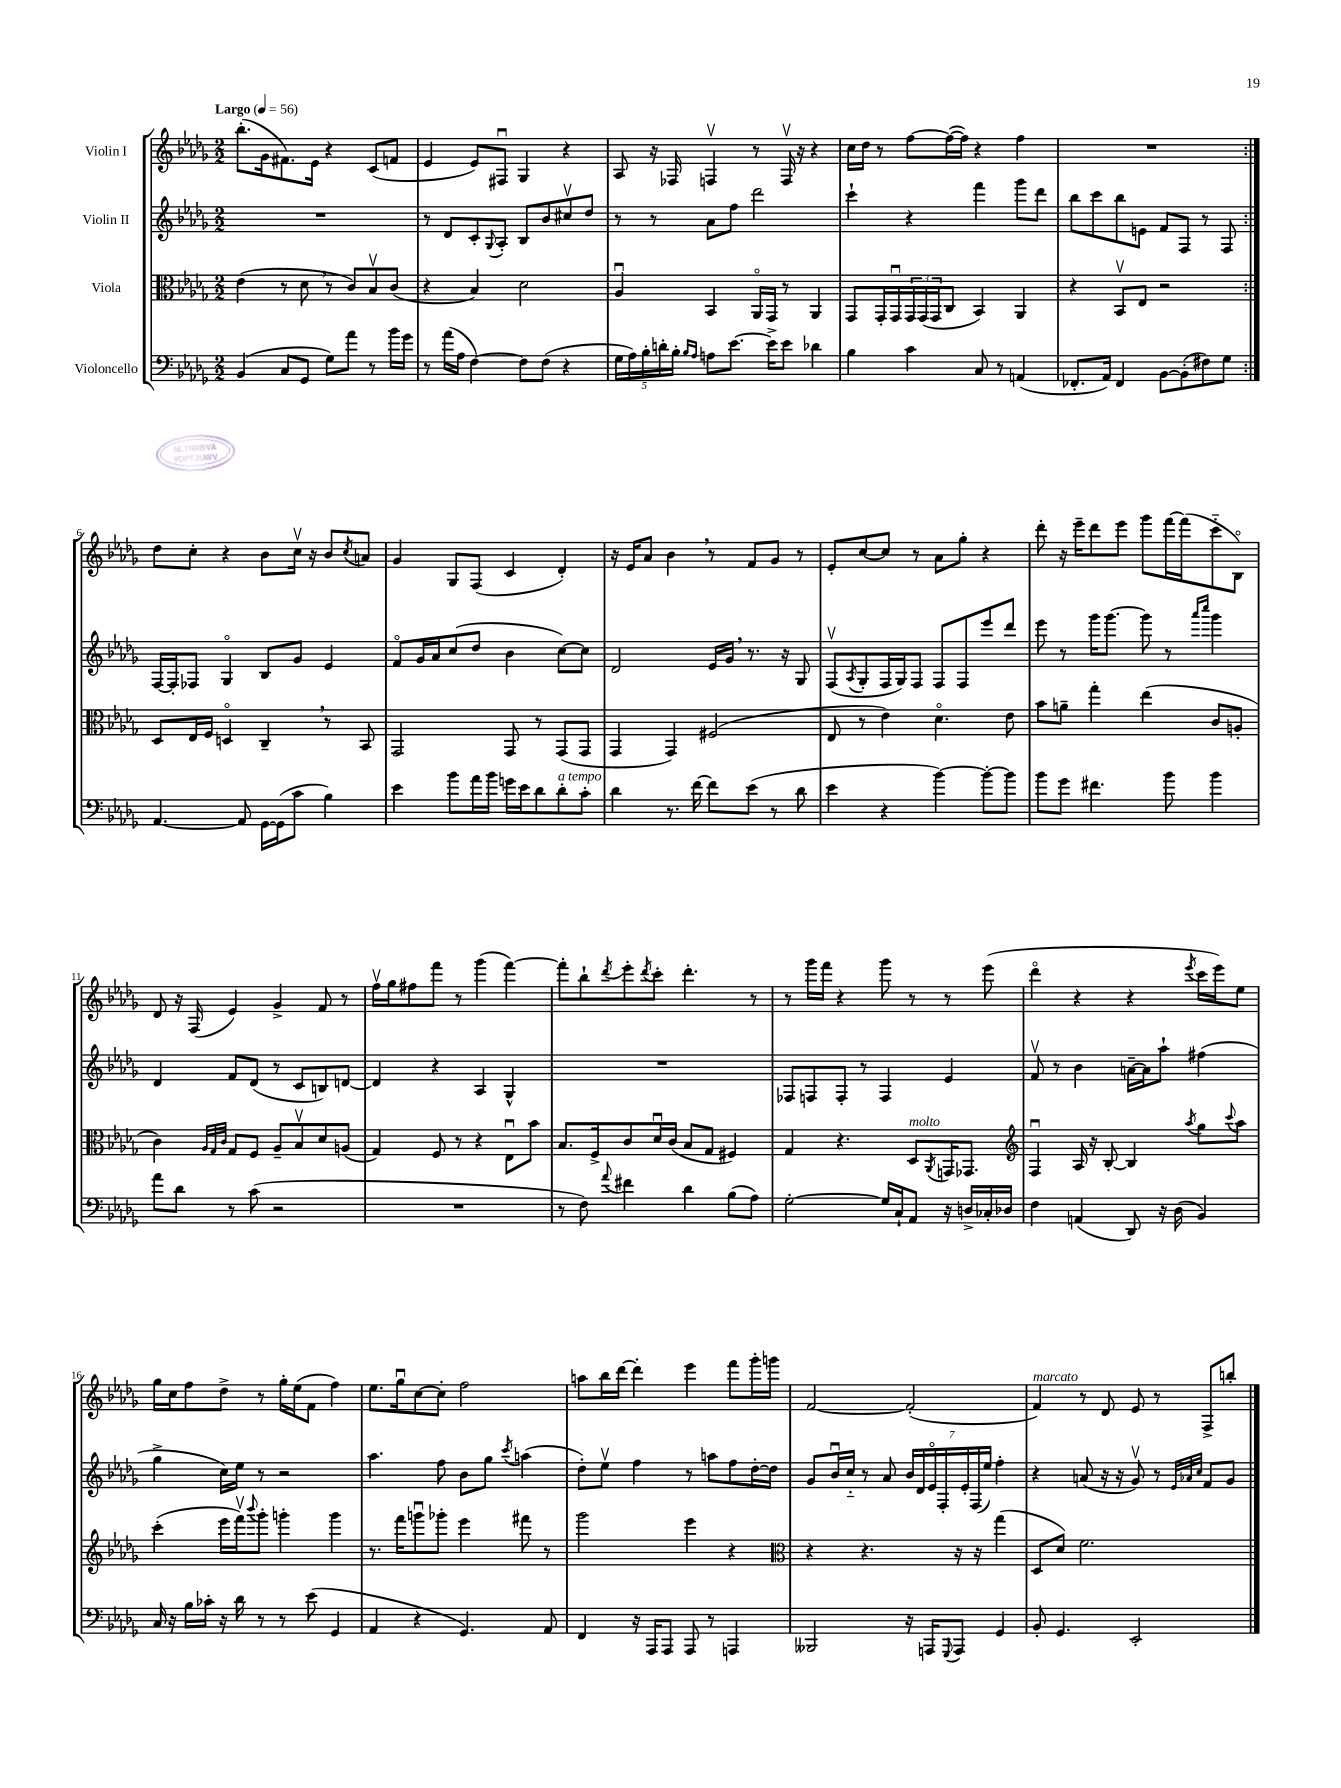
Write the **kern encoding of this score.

**kern	**kern	**kern	**kern
*staff4	*staff3	*staff2	*staff1
*clefF4	*clefC3	*clefG2	*clefG2
*k[b-e-a-d-g-]	*k[b-e-a-d-g-]	*k[b-e-a-d-g-]	*k[b-e-a-d-g-]
*M2/2	*M2/2	*M2/2	*M2/2
*MM56	*MM56	*MM56	*MM56
(4BB-/	(4e-\	1r	(8.bb-'\L
.	.	.	16g-\k
8C/L	8r	.	8.f#\)
8GG-/J	8d-\	.	.
.	.	.	16e-\Jk
8G-\L)	8r	.	4r
8a-\J	8c/L)	.	.
8r	8B-v/	.	(8c/L
16b-\LL	(8c/J	.	8f/J
16g-\JJ	.	.	.
=	=	=	=
8r	4r	8r	4e-/
(16a-\LL	.	8d-/L	.
16A-\JJ	.	.	.
[4F\)	4B-/)	8c'/	8e-/L)
.	.	8qqG-/	.
.	.	8A-'/J	8F#u/J
8F\]L	2d-\	8B-/L	4G-/
(8F\J	.	8b-/	.
4r	.	8cc#v/	4r
.	.	8dd-/J	.
=	=	=	=
20G-\LL	4A-u/	8r	8A-/
20A-\)	.	.	.
20B-'\	.	.	.
.	.	8r	16r
20d'\	.	.	.
.	.	.	16F-/
20B-'\JJ	.	.	.
16qqB-/LL	.	.	.
16qqA-/JJ	.	.	.
8A\L	4BB-/	8a-\L	4Fv/
[8.e-\J	.	8ff\J	.
.	16AA-o/LL	2ddd-\	8r
16e-^\]LK	16GG-/JJ	.	.
8e-\J	8r	.	16Fv/
.	.	.	16r
4d-\	4AA-/	.	4r
=	=	=	=
4B-\	8GG-/L	4ccc`\	16cc\LL
.	.	.	16dd-\JJ
.	16GG-'/L	.	8r
.	16GG-u/	.	.
4c\	24GG-/	4r	[8ff\L
.	(24GG-/	.	.
.	24GG-/J	.	.
.	8C/J	.	(16ff\_L
.	.	.	16ff\]JJ)
8C/	4BB-/)	4fff\	4r
8r	.	.	.
(4AA/	4AA-/	8ggg-\L	4ff\
.	.	8ddd-\J	.
=	=	=	=
8.FF-'/L	4r	8bb-\L	1r
.	.	8ccc\	.
16AA-/Jk)	.	.	.
4FF-/	8BB-v/L	8bb-\	.
.	8E-/J	8e\J	.
[8BB-\L	2r	8f/L	.
(8BB-'\]	.	8F/J	.
8F#\)	.	8r	.
8G-\J	.	8F/	.
=:|!	=:|!	=:|!	=:|!
[4.AA-/	8D-/L	[16F/LL	8dd-\L
.	.	16F'/]J	.
.	16E-/L	8F-/J	8cc'\J
.	16F/JJ	.	.
.	4Do/	4G-o/	4r
8AA-/]	.	.	.
[16GG-\LL	4C~/	8B-/L	8b-\L
(16GG-\]J	.	.	.
8c\J	.	8g-/J	16ccv\Jk
.	.	.	16r
4B-\)	8r	4e-/	8b-/L
.	.	.	8qcc/
.	8BB-/	.	8a/J
=	=	=	=
4e-\	2GG-/	8fo/L	4g-/
.	.	16g-/L	.
.	.	16a-/J	.
8b-\L	.	(8cc/	8G-/L
16a-\L	.	8dd-/J	(8F/J
16b-\JJ	.	.	.
16g\LL	8GG-/	4b-\	4c/
16e-\J	.	.	.
8d-\	8r	.	.
8d-'\	(8GG-/L	[8cc\L)	4d-'/)
8c'\J	8GG-/J	8cc\]J	.
=	=	=	=
4d-\	4GG-/	2d-/	16r
.	.	.	16e-/LK
.	.	.	8a-/J
8.r	4GG-/)	.	4b-\
[16f\	.	.	.
8f\]L	(2F#/	16e-/LL	8r
.	.	16g-/JJ	.
(8e-\J	.	8.r	8f/L
8r	.	.	8g-/J
.	.	16r	.
8d-\	.	8G-/	8r
=	=	=	=
4e-\	8E-/	(8Fv/L	8e-'/L
.	.	8qA-/	.
.	8r	8G-'/	[8cc/
4r	4e-\)	16F/L	8cc/]J
.	.	16G-/J)	.
.	.	8F/J	8r
[4b-\)	4.d-o\	8F/L	8a-\L
.	.	8F/	8gg-'\J
8b-'\_L	.	8eee-/	4r
8b-\]J	8e-\	8ddd-/J	.
=	=	=	=
8b-\L	8b-\L	8eee-\	8ddd-'\
8g-\J	8a~\J	8r	16r
.	.	.	16eee-~\LK
4.f#\	4gg-'\	16ggg-\LK	8ddd-\
.	.	[8.ggg-\J	.
.	.	.	8eee-\J
.	(4ee-\	8ggg-\]	8ggg-\L
8b-\	.	8r	[16fff\L
.	.	.	(16fff\]J
.	.	16qqaaa-/LL	.
.	.	16qqcccc/JJ	.
4b-\	8c/L	4ggg-\	8ccc'~\
.	8A'/J	.	8B-o\J)
=	=	=	=
8a-\L	4c\)	4d-/	8d-/
8d-\J	.	.	16r
.	.	.	(16F/
.	32qqA-/LLL	.	.
.	32qqG-/	.	.
.	32qqc/JJJ	.	.
8r	8G-/L	8f/L	4e-/)
(8c\	8F/J	(8d-/J	.
2r	8A-~/L	8r	4g-^/
.	8B-v/	8c/L	.
.	8d-/	8B/)	8f/
.	(8A/J	[8d/J	8r
=	=	=	=
1r	4G-/)	4d/]	16ffv\LL
.	.	.	16gg-\J
.	.	.	8ff#\
.	8F/	4r	8fff\J
.	8r	.	8r
.	4r	4A-/	(4ggg-\
.	8E-u\L	4G-^^/	[4fff\)
.	8b-\J	.	.
=	=	=	=
8r	8.B-/L	1r	8fff'\]L
8F\)	.	.	8bb-`\
.	16F^/k	.	.
8qqa-/	.	.	8qddd-/
4f#\	8c/	.	8eee-'\
.	.	.	8qddd-/
.	16d-u/L	.	8ccc'\J
.	(16c/JJ	.	.
4d-\	8B-/L	.	4.ddd-'\
.	8G-/J	.	.
(8B-\L	4F#/)	.	.
8A-\J)	.	.	8r
=	=	=	=
[2G-'\	4G-/	8F-/L	8r
.	.	8F/	16ggg-\LL
.	.	.	16fff\JJ
.	4.r	8F'/J	4r
.	.	8r	.
16G-/]LL	.	4F/	8ggg-\
16C`/J	.	.	.
8AA-/J	8D-/L	.	8r
.	8qAA-/	.	.
16r	16GG/K	4e-/	8r
16D^/LL	8.GG-/J	.	.
16C-'/	.	.	(8eee-\
16D-/JJ	.	.	.
=	=	=	=
*	*clefG2	*	*
4F\	4Fu/	8fv/	4ddd-o\
.	.	8r	.
(4AA/	16A-/	4b-\	4r
.	16r	.	.
.	[8B-'/	.	.
8DD-/)	4B-/]	[16a~\LL	4r
.	.	16a\]J	.
16r	.	8aa-`\J	.
(16D-\	.	.	.
.	8qaa-/	.	8qeee-/
4BB-/)	8gg-\L	(4ff#\	16ccc\LL
.	.	.	16eee-\J)
.	8qqccc/	.	.
.	8aa-\J	.	8ee-\J
=	=	=	=
16C/	(4ccc'\	4gg-^\	16gg-\LL
16r	.	.	16cc\J
16B-\LL	.	.	8ff\
16c-'\JJ	.	.	.
16r	16eee-\LL	16cc\LL)	8dd-^\J
16d-\	16fffv\J)	16ee-\JJ	.
.	8qqbbb-/	.	.
8r	8ggg-'\J	8r	8r
8r	4ggg'\	2r	16gg-'\LL
.	.	.	(16ee-\J
(8e-\	.	.	8f\J
4GG-/	4ggg\	.	4ff\)
=	=	=	=
4AA-/	8.r	4.aa-\	8.ee-\L
.	16fff\LK	.	16gg-u\k
4r	8gggu\	.	[8cc\
.	8ggg-'\J	8ff\	8cc'\]J
4.GG-/)	4eee-\	8b-\L	2ff\
.	.	8gg-\J	.
.	.	8qccc/	.
.	8fff#\	(4aa\	.
8AA-/	8r	.	.
=	=	=	=
4FF/	2ggg-\	8dd-'\L)	8aa\L
.	.	8ee-v\J	16bb-\L
.	.	.	[16ddd-\JJ
16r	.	4ff\	4ddd-'\]
16AAA-/LK	.	.	.
8AAA-/J	.	.	.
8AAA-/	4eee-\	8r	4eee-\
8r	.	8aa\L	.
4AAA/	4r	8ff\	8fff\L
.	.	[16dd-'\L	16ggg-'\L
.	.	16dd-\]JJ	16ggg\JJ
=	=	=	=
*	*clefC3	*	*
2BBB--/	4r	8g-/L	[2f/
.	.	16b-u/L	.
.	.	16cc'~/JJ	.
.	4.r	8r	.
.	.	8a-/	.
16r	.	28b-/LL	(2f'/]
.	.	28d-/	.
16AAA/LK	.	.	.
.	.	28e-o/	.
.	.	28F'/	.
8qqGGG-/	.	.	.
8AAA/J	16r	.	.
.	.	28e-'/	.
.	.	(28F/	.
.	16r	.	.
.	.	28ee-/JJ)	.
4GG-/	(4gg-\	4ff'\	.
=	=	=	=
8BB-'/	8D-/L	4r	4f/)
4.GG-/	8d-/J)	.	.
.	2.f\	(8a/	8r
.	.	16r	8d-/
.	.	16r	.
2EE-'/	.	8g-v/)	8e-/
.	.	8r	8r
.	.	32qqe-/LLL	.
.	.	32qqa-/	.
.	.	32qqcc/JJJ	.
.	.	8f/L	8F^/L
.	.	8g-/J	8bb'/J
==	==	==	==
*-	*-	*-	*-
